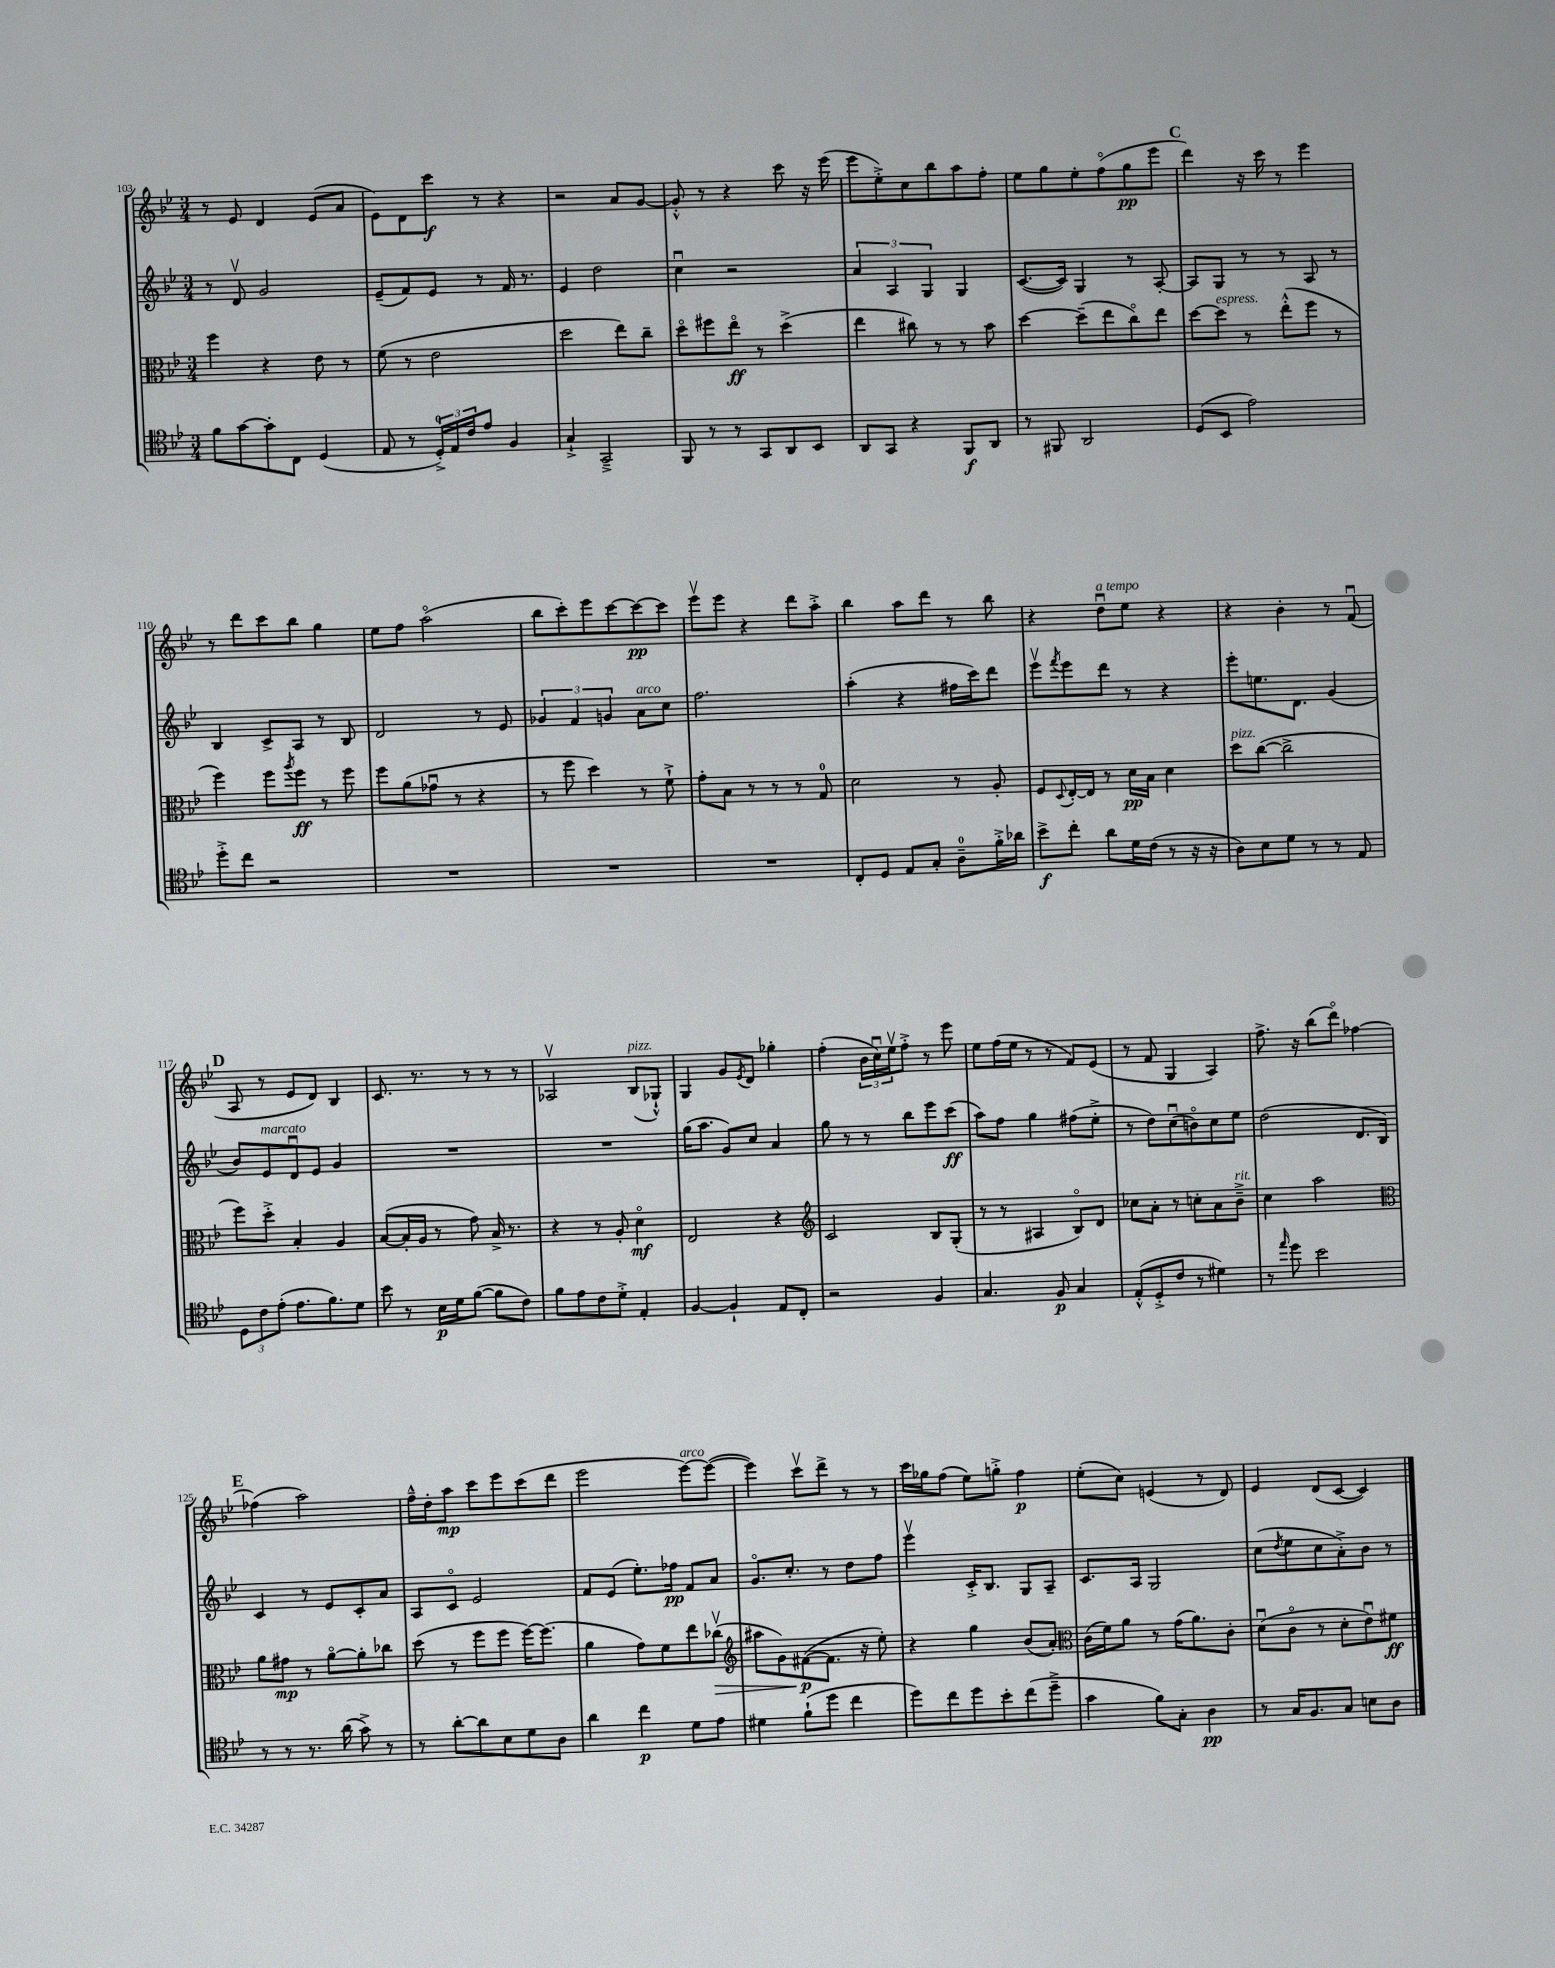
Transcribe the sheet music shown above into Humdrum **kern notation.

**kern	**kern	**kern	**kern
*staff4	*staff3	*staff2	*staff1
*clefC4	*clefC3	*clefG2	*clefG2
*k[b-e-]	*k[b-e-]	*k[b-e-]	*k[b-e-]
*M3/4	*M3/4	*M3/4	*M3/4
8f\L	4ff\	8r	8r
[8g\	.	8dv/	8e-/
8g'\]	4r	2g/	4d/
8C\J	.	.	.
(4D/	8e-\	.	(8e-/L
.	8r	.	8a/J
=	=	=	=
8E-/	(8f\	(8e-~/L	8e-\L)
8r	8r	8f/)	8d\
24D'^/LL)	2e-\	8e-/J	8ccc\J
24E-/	.	.	.
24c/J	.	.	.
8e-/J	.	8r	8r
4F/	.	16f/	4r
.	.	8.r	.
=	=	=	=
4G`^/	2dd\	4e-/	2r
2GG~^/	.	2dd\	.
.	8ee-\L)	.	8a/L
.	8cc~\J	.	[8g/J
=	=	=	=
8FF/	8ddo\L	4ccu\	8g'^^/]
8r	8ff#\	.	8r
8r	8ee-o\J	2r	4r
8GG/L	8r	.	.
8AA/	(4dd^\	.	8ccc\
8BB-/J	.	.	16r
.	.	.	(16eee-\
=	=	=	=
8AA/L	4ee-\	6a/	8eee-\L
8GG/J	.	.	8ee-'^\)
.	.	6A/	.
4r	8cc#\)	.	8cc\
.	.	6G/	.
.	8r	.	8bb-\
8FF/L	8r	4G/	8aa\
8AA/J	8b-\	.	8ff'\J
=	=	=	=
8r	[4dd\	([8.c/L	8ee-\L
8FF#/	.	.	8gg\
.	.	16c/]Jk)	.
2AA/	(8dd~\]L	4G/	8ee-'\
.	8ee-\	.	(8ffo\
.	8cco\)	8r	8gg\
.	8ee-\J	[8A'/	8eee-\J
=	=	=	=
(8D/L	[8dd\L	8A/]L	4ddd\)
8BB-/J	8dd\]J	8G/J	.
2e-\)	8r	8r	16r
.	.	.	16ccc\
.	(8ee-'^^\L	8r	8r
.	8ff\J	8A/	4eee-\
.	8r	8r	.
=	=	=	=
8dd'^\L	4ff\)	4B-/	8r
8cc\J	.	.	8ddd\L
2r	8ff\L	8c^/L	8ccc\
.	8qaa/	.	.
.	8ff\J	8A/J	8bb-\J
.	8r	8r	4gg\
.	8ff\	8B-/	.
=	=	=	=
2.r	8ff\L	2d/	8ee-\L
.	(8a\	.	8ff\J
.	8g-u\J	.	(2aao\
.	8r	.	.
.	4r	8r	.
.	.	8e-/	.
=	=	=	=
2.r	8r	6g-/	8bb-\L
.	8ff\	.	8ccc'\)
.	.	6f/	.
.	4dd\)	.	8eee-\
.	.	6g/	.
.	.	.	[8ccc\
.	8r	8a\L	8ccc\_
.	8f`^\	8cc\J	8ccc\]J
=	=	=	=
2.r	8g'\L	2.ff\	8eee-v\L
.	8B-\J	.	8eee-\J
.	8r	.	4r
.	8r	.	.
.	8r	.	8ddd\L
.	8G/	.	8aa'^\J
=	=	=	=
8C'/L	2d\	(4aa'\	4bb-\
8D/J	.	.	.
8E-/L	.	4r	8aa\L
8G'/J	.	.	8ddd\J
8A~\L	8r	16ff#\LL	8r
.	.	16ccc\J)	.
16f'^\L	8A'/	8ddd\J	8bb-\
16a-\JJ	.	.	.
=	=	=	=
8b-^\L	8F/L	8eee-v\L	4r
.	8qqD/	8qfff/	.
8cc'\J	[16E-'/L	8eee-\	.
.	16E-/]JJ	.	.
8a\L	8r	8ddd\J	8ddu\L
16d\L	16d\LL	8r	8ee-\J
(16c\JJ	16B-\JJ	.	.
8r	4d\	4r	4r
16r	.	.	.
16r	.	.	.
=	=	=	=
8A\L)	8dd\L	8eee-'\L	4r
8B-\	([8cc\J	8.ee\	.
8d\J	2cc^\]	.	4b-'\
.	.	8.d\J	.
8r	.	.	.
8r	.	(4g/	8r
8E-/	.	.	(8fu/
=	=	=	=
12D\L	8ff\L)	8b-/L)	8A/
12c\	.	.	.
.	8dd'^\J	8e-/	8r
(12e-'\J	.	.	.
8.e-\L	4B-'/	8du/	8e-/L
.	.	8e-/J	8d/J)
8.f\)	.	.	.
.	4A/	4g/	4B-/
8d\J	.	.	.
=	=	=	=
8b-\	([8B-/L	2.r	8.c/
8r	16B-'/]L	.	.
.	16A/JJ	.	8.r
16B-\LL	8r	.	.
16d\J	.	.	.
([8f\J	8g\)	.	8r
8f\]L	16B-^/	.	8r
.	8.r	.	.
8c\J)	.	.	8r
=	=	=	=
8f\L	4r	2.r	2A-v/
8e-\	.	.	.
8c\	8r	.	.
8d'^\J	8A'/	.	.
4E-'/	4do\	.	(8B-/L
.	.	.	8G-`^^/J)
=	=	=	=
[4F/	2E-/	(16gg\LK	4G/
.	.	8.aa\J	.
4F`/]	.	8g/L)	8g/L
.	.	.	8qe-/
.	.	8cc/J	8d/J
8E-/L	4r	4a/	4gg-'\
8C'/J	.	.	.
=	=	=	=
*	*clefG2	*	*
2r	2c/	8gg\	(4ff'\
.	.	8r	.
.	.	8r	24b-\LL
.	.	.	24ccu\)
.	.	.	24ee-v\J
.	.	8bb-\L	8ff'^\J
4F/	8B-/L	8eee-\	8r
.	(8G'/J	(8ccc\J	8eee-\
=	=	=	=
4.G/	8r	8aa\L)	8ee-\L
.	8r	8ff\J	(16ff\L
.	.	.	16ee-\JJ
.	4A#/	4gg\	8r
8F/	.	.	8r
4G/	8B-o/L)	(8ff#\L	8f/L)
.	8d/J	8ee-'^\J	(8e-/J
=	=	=	=
(8E-'^^/L	8cc-\L	8r	8r
8D'^/	8a'\J	8dd\L)	8f/
8c/J	8r	(8ccu\	4G/
8r	8cc'\L	8bo\)	.
4d#\)	8a\	8cc\	4A/)
.	8b-~^\J	8ee-\J	.
=	=	=	=
8r	4cc\	(2dd\	8.ff^\
16qqee-/	.	.	.
8dd\	.	.	.
.	.	.	16r
2b-\	2aa\	.	(8bb-\L
.	.	.	8dddo\J)
.	.	8.d/L	[4ff-\
.	.	16B-/Jk)	.
=	=	=	=
*	*clefC3	*	*
8r	8a\L	4c/	(4ff-\]
8r	8g#\J	.	.
8.r	8r	8r	2aa\)
.	[8ao\L	8e-/L	.
(16a\	.	.	.
8g^\)	8a'\]	8c'/	.
8r	8cc-\J	8a/J	.
=	=	=	=
8r	(8dd\	8A/L	16ff~^^\LL
.	.	.	16dd'\J
[8a'\L	8r	8co/J	8aa\J
8a\]	8ff\L	2e-/	8ccc\L
8B-\	8ff\J	.	8eee-\
8d\	[16ff\LK)	.	(8ccc\
.	(8.ff\]J	.	.
8A\J	.	.	8ddd\J
=	=	=	=
4a\	4a\	8f/L	2eee-\
.	.	(8e-/J	.
4cc\	8g\L)	8.ee-'\L)	.
.	8f\	.	.
.	.	16ff-\Jk	.
8d\L	8ee-\	8f/L	[8eee-\L)
8e-\J	(8cc-v\J	8a/J	(8eee-\_J
=	=	=	=
*	*clefG2	*	*
4d#\	8aa#\L	8.go/L	4eee-\])
.	8g\)	.	.
.	.	8.cc'/J	.
(8f`\L	([8f#\	.	8cccv\L
8dd\J	8.f#\]J	8r	8ddd^\J
4cc\	.	8dd\L	8r
.	16r	.	.
.	8ee-'\)	8ff\J	8r
=	=	=	=
8dd\L)	4r	4eee-v\	16ccc\LL
.	.	.	16gg-\J
8cc\	.	.	(8ff\J
8dd\	4gg\	16c'^/LK	8ee-\L)
.	.	8.B-/J	.
8b-'\	.	.	8gg'^\J
(8cc\	(8b-/L	8G/L	4ff\
8dd~^\J	8a'/J)	8A~/J	.
=	=	=	=
*	*clefC3	*	*
4g\	(16c\LL	8.c/L	(8ee-'\L
.	16f\J)	.	.
.	8a\J	.	8cc\J)
.	.	16A/Jk	.
8f\L)	8r	2G/	(4e/
8G'\J	(16g\LK	.	.
.	8.a\)	.	.
4A\	.	.	8r
.	8c'\J	.	8d/)
=	=	=	=
8r	(8du\L	(8cc\L	4e-/
.	.	8qdd/	.
16G/LK	8co\J	8ee-\	.
8.F/	.	.	.
.	8r	8cc\	(8d/L
8G/J	8d'\L	8a'^\)	[8c/J
8B\L	8e-u\)	8b-\J	4c/])
8A\J	8f#\J	8r	.
==	==	==	==
*-	*-	*-	*-
